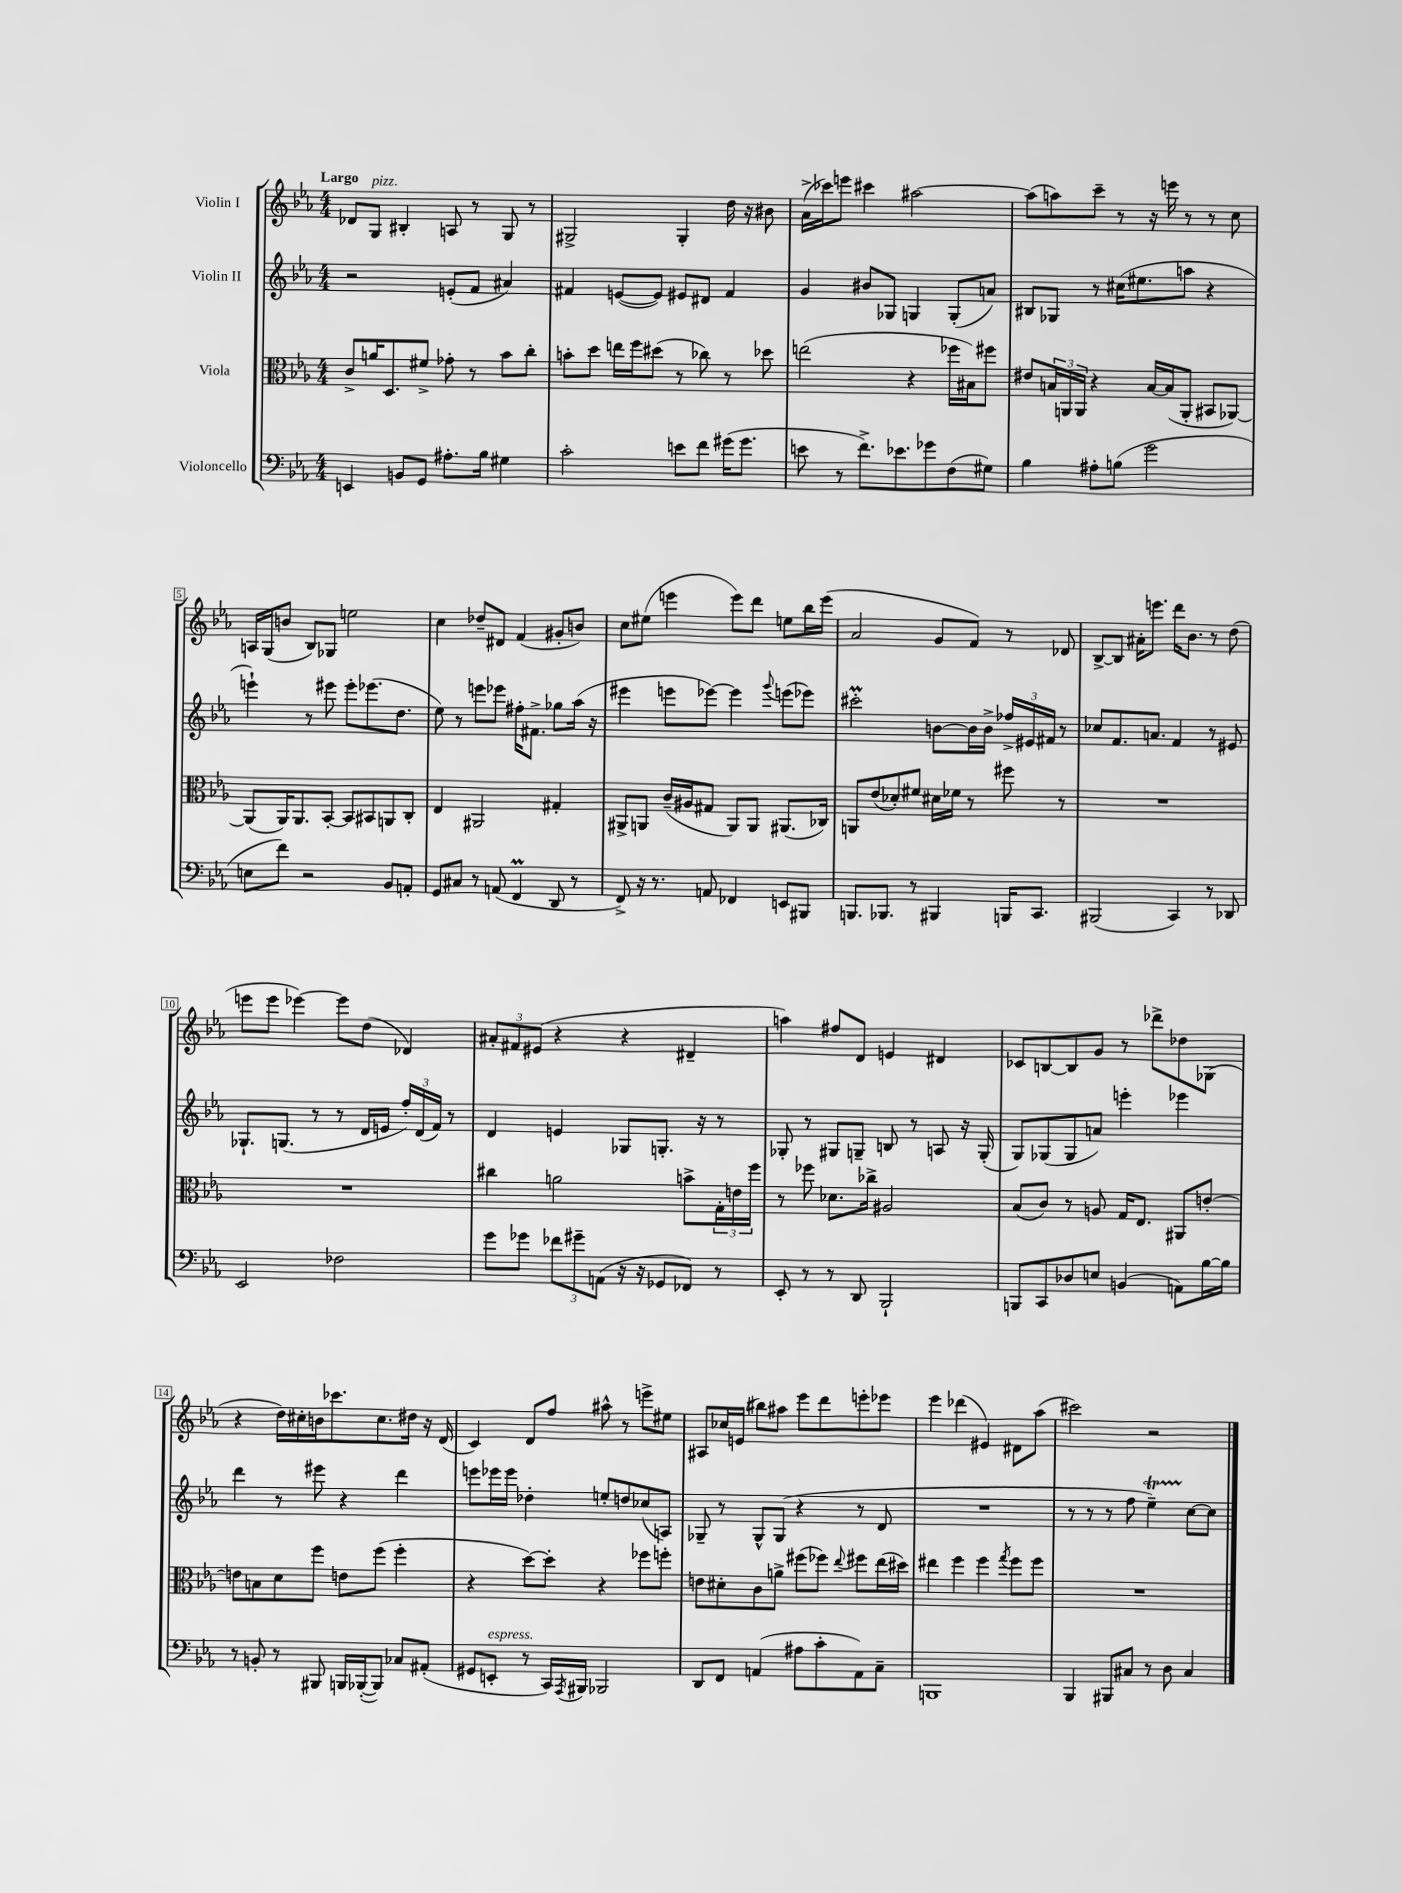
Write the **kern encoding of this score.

**kern	**kern	**kern	**kern
*staff4	*staff3	*staff2	*staff1
*clefF4	*clefC3	*clefG2	*clefG2
*k[b-e-a-]	*k[b-e-a-]	*k[b-e-a-]	*k[b-e-a-]
*M4/4	*M4/4	*M4/4	*M4/4
4EE/	8c^/L	2r	8d-/L
.	16a/K	.	8G/J
.	8.D/	.	.
8BB/L	.	.	4B#'/
8GG/J	8f#^/J	.	.
8.A#'\L	8g-'\	(8e'/L	8A/
.	8r	8f/J	8r
16B-\Jk	.	.	.
4G#\	8b-\L	4a#/)	8G/
.	8cc'\J	.	8r
=	=	=	=
2c'\	8b'\L	4f#/	2G#^/
.	8dd\J	.	.
.	16ee\LL	([8e/L	.
.	16ff\J	.	.
.	(8dd#\J	8e/]J)	.
8e\L	8r	8e#/L	4G#'/
8f\J	8cc-\)	8d#/J	.
(16g#\LK	8r	4f#/	16dd\
8.g#\J	.	.	16r
.	8dd-\	.	8b#\
=	=	=	=
8e\	(2ee\	4g/	(16a-^\LL
.	.	.	16ccc-\J)
8r	.	.	8eee\J
8.f^\L)	.	8b#/L	4ccc#\
.	.	8G-/J	.
8.e-\	.	.	.
.	4r	4G/	[2aa#\
8g-\	.	.	.
(8F\	16ff-\LL	(8G'/L	.
.	16B#\J)	.	.
8G#\J)	8ff#\J	8a/J)	.
=	=	=	=
4B-\	8e#/L	8B#/L	(8aa#\]L
.	24B/L	8G-/J	8aa\)
.	24AA/	.	.
.	24AA/JJ	.	.
8A#'\L	4r	8r	8ccc~\J
(8B\J	.	(16cc#\LK	8r
.	.	8.ee#\	.
2g\	[16B/LL	.	16r
.	(16B/]J	.	16eee\
.	8AA'/J	8aa\J	8r
.	8BB#/L	4r	8r
.	[8AA-/J)	.	8cc\
=	=	=	=
8E\L	(8AA-/]L	4eee`\)	16A/LL
.	.	.	(16G/J
8f\J)	16AA-/K)	.	8b/J
.	8.AA-/	.	.
2r	.	8r	8B-/L)
.	[8BB-'/J	8eee#\	8G-/J
.	8BB-/]L	8eee#'\L	2ee\
.	8BB#/	(8.eee-\	.
8BB-/L	8AA/	.	.
.	.	8.dd\J	.
8AA'/J	8C'/J	.	.
=	=	=	=
8GG/L	4E-/	8ee-\)	4cc\
8C#/J	.	8r	.
8r	2AA#/	8eee\L	8dd-~/L
(8AA/	.	8eee-\J	8d#/J
4FF/	.	16ff#'\LK	(4f/
.	.	8.f#^\J	.
8DD/	4G#'/	8gg-\L	8g#'/L
8r	.	(16aa-\Jk	8b/J)
.	.	16r	.
=	=	=	=
8FF^/)	8AA#^/L	4eee#\	8cc\L
16r	8AA/J	.	(8ee#\J
8.r	.	.	.
.	(16c~/LL	8eee\L	4eee\
.	16A#/J	.	.
8AA/	8G#/J	[8eee-\J)	.
4FF-/	8AA/L)	4eee-\]	8eee\L)
.	8AA/J	.	8ddd\J
.	.	8qqggg/	.
8EE/L	(8.AA#/L	(8eee\L	8ee\L
8BBB#/J	.	8eee-\J)	16bb-\L
.	16C-/Jk)	.	(16eee\JJ
=	=	=	=
8.BBB/L	8AA/L	2ccc#'\	2a-/
.	(8e-/	.	.
8.BBB-/J	.	.	.
.	8d-'/)	.	.
8r	8f#/J	.	.
4BBB#/	16d#\LL	[8b\L	8g/L
.	16f-\JJ	.	.
.	8r	16b\]L	8f/J)
.	.	16b^\JJ	.
16BBB/LK	8ff#\	24ff-^/LL	8r
.	.	24e#/	.
8.CC/J	.	.	.
.	.	24f#/JJ	.
.	8r	8r	8d-/
=	=	=	=
(2BBB#/	1r	8cc-/L	[8B-^/L
.	.	8.f/	8B-/]J
.	.	.	16a#'\LK
.	.	8.a/J	8.eee\J
4CC/)	.	4f/	16ddd\LK
.	.	.	8.b-\J
8r	.	8r	8r
8DD-/	.	8e#/	(8dd\
=	=	=	=
2EE-/	1r	8.G-`/L	8eee\L
.	.	.	8eee\J
.	.	(8.G/J	.
.	.	.	[4eee-\)
.	.	8r	.
2F-\	.	8r	8eee-\]L
.	.	16d/LL	(8dd\J
.	.	16e/JJ	.
.	.	24ff'/LL)	4d-/)
.	.	(24d/	.
.	.	24f/JJ)	.
.	.	8r	.
=	=	=	=
8g\L	4cc#\	4d/	12a#'/L
.	.	.	12f#/
8g-\J	.	.	.
.	.	.	(12e#/J
12f-\L	2a\	4e/	4r
12g#~\	.	.	.
(12AA\J	.	.	.
16r	.	8G-/L	4r
16r	.	.	.
8GG-/L	.	8.G'/J	.
8FF-/J)	8b^\L	.	4d#~/
.	.	16r	.
8r	24G'\L	8r	.
.	24e\	.	.
.	24ff\JJ	.	.
=	=	=	=
8EE-'/	8r	8G-'/	4aa\)
8r	8ff-\	8r	.
8r	8.d-\L	8G#/L	8ff#/L
8DD/	.	8G~/J	8d/J
.	16cc-^\Jk	.	.
2BBB-`/	2A#/	8B/	4e/
.	.	8r	.
.	.	8A/	4d#/
.	.	16r	.
.	.	(16G'/	.
=	=	=	=
8BBB/L	(8B-/L	8G/L)	8c-/L
8CC/	8c/J)	(8G-/	[8B/
8D-/	8r	8G-/	8B/]
8E/J	8A/	8a/J)	8g/J
(4BB/	16G/LK	4eee'\	8r
.	8.E-/J	.	.
.	.	.	8ddd-^\L
8AA\L)	8AA#/L	4eee-\	8dd-\
[16B-\L	[8e'/J	.	(8G-\J
16B-\]JJ	.	.	.
=	=	=	=
8r	8e\]L	4ddd\	4r
8BB'/	8B\	.	.
8r	8d\	8r	16dd\LL)
.	.	.	16cc#'\
8BBB#/	8ff\J	8eee#\	16b\J
.	.	.	8.ccc-\
16BBB/LL	8e\L	4r	.
([16BBB-'/J	.	.	.
8BBB-/]J)	(8ff\J	.	8.cc#\
8C-/L	4ff'\	4ddd\	.
.	.	.	16dd#\Jk
(8AA#'/J	.	.	16r
.	.	.	(16d/
=	=	=	=
8GG#/L	4r	8eee\L	4c/)
8EE'/J	.	16eee-\L	.
.	.	16eee-\JJ	.
8r	[8dd\L)	4dd-'\	8d/L
16CC/LL)	8dd'\]J	.	8ff/J
8qAAA-/	.	.	.
16BBB#/JJ	.	.	.
2BBB-/	4r	8ee'/L	8aa#^^\
.	.	8dd/	8r
.	8ff-\L	(8cc-/	8eee^\L
.	8ff'\J	8A/J)	8ee#\J
=	=	=	=
8DD/L	8e\L	8G-~/	8A#/L
8FF/J	8d#'\	8r	16cc-/L
.	.	.	(16e/JJ
(4AA/	8c\	8G-^^/L	8bb#\L)
.	8a^\J	(8G-/J	8aa#\J
8A#\L	(8ff#\L	4r	8eee-\L
8c'\	8ff-\J)	.	8ddd\
.	8qqee-/	.	.
8AA\)	8ff#\L	8r	8eee'\
8C~\J	(16ee-\L	8d/	8eee-\J
.	16dd#\JJ)	.	.
=	=	=	=
1BBB	4ee#\	1r	4eee-\
.	4ff\	.	(4ddd-\
.	4ff\	.	4e#/)
.	8qgg/	.	.
.	8ff\L	.	8d#\L
.	8ff\J	.	(8aa-\J
=	=	=	=
4BBB-/	1r	8r	2ccc#\)
.	.	8r	.
8BBB#/L	.	8r	.
8C#/J	.	8ff\	.
8r	.	4ee-~\)	2r
8D\	.	.	.
4C#/	.	[8cc\L	.
.	.	8cc\]J	.
==	==	==	==
*-	*-	*-	*-
